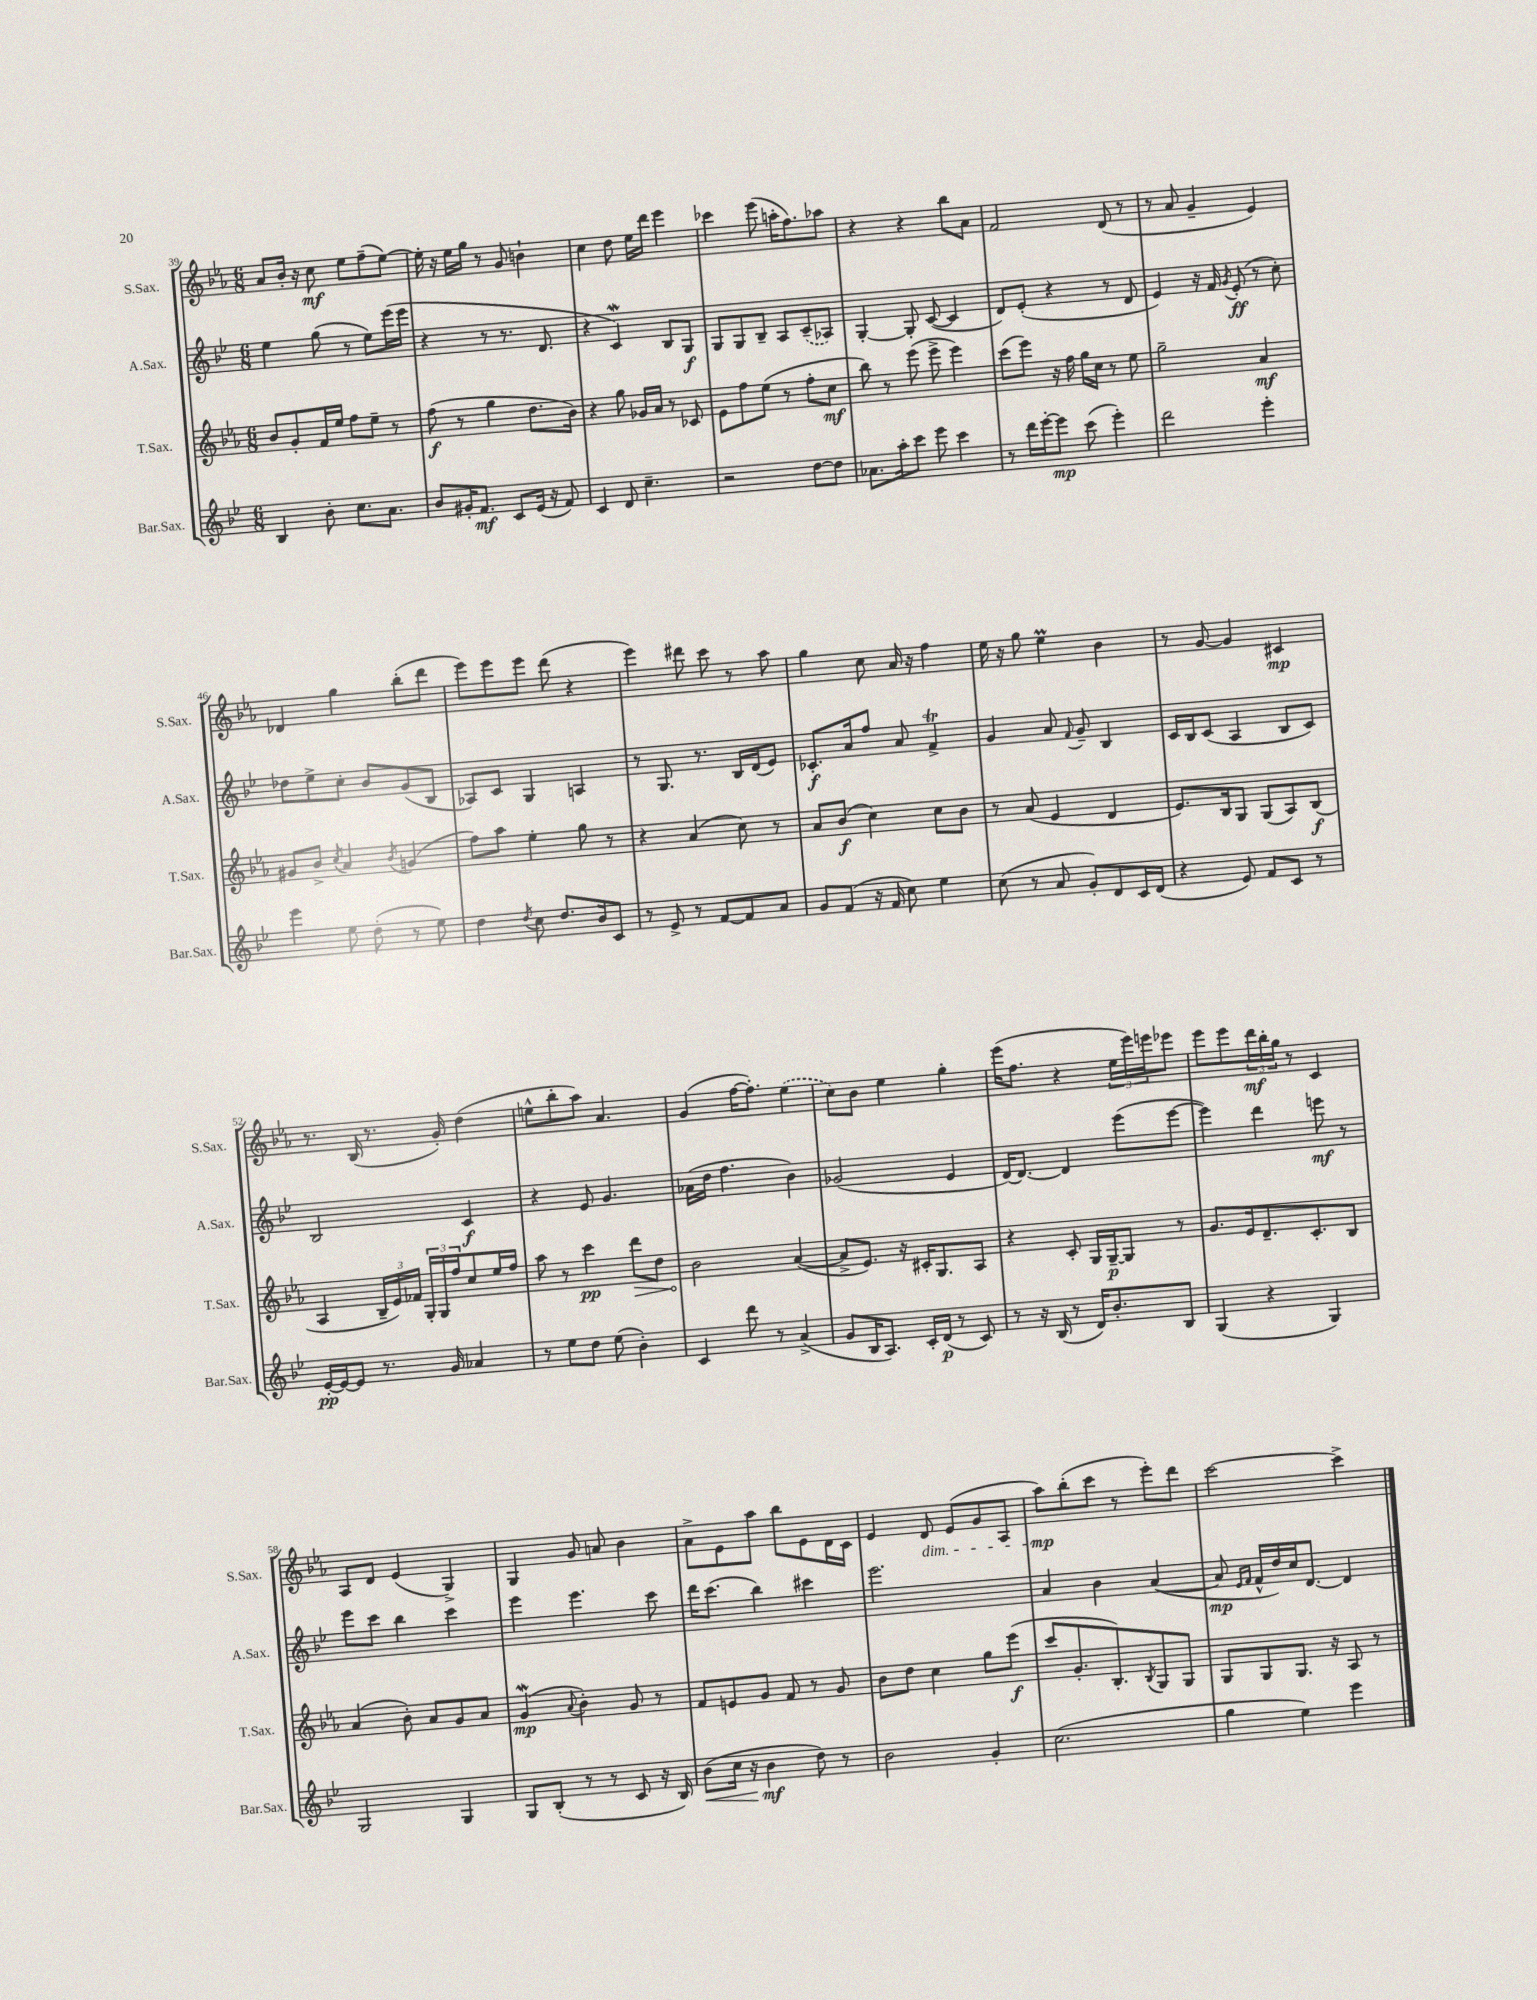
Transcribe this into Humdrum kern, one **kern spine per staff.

**kern	**dynam	**kern	**dynam	**kern	**dynam	**kern	**dynam
*part4	*part4	*part3	*part3	*part2	*part2	*part1	*part1
*staff4	*staff4	*staff3	*staff3	*staff2	*staff2	*staff1	*staff1
*I"Bar.Sax.	*	*I"T.Sax.	*	*I"A.Sax.	*	*I"S.Sax.	*
*I'Bar.Sax.	*	*I'T.Sax.	*	*I'A.Sax.	*	*I'S.Sax.	*
*clefG2	*	*clefG2	*	*clefG2	*	*clefG2	*
*k[b-e-]	*	*k[b-e-a-]	*	*k[b-e-]	*	*k[b-e-a-]	*
*M6/8	*	*M6/8	*	*M6/8	*	*M6/8	*
=39	=39	=39	=39	=39	=39	=39	=39
4B-/	.	8b-/L	.	4ee-\	.	8a-/L	.
.	.	8g'/	.	.	.	16b-'/Jk	.
.	.	.	.	.	.	16r	.
8b-'\	.	16f/L	.	(8gg\	.	8cc\	mf
.	.	16ee-/JJ	.	.	.	.	.
8.cc\L	.	8ff\L	.	8r	.	8ee-\L	.
.	.	8ee-~\J	.	8ee-\L)	.	(8ff~\	.
8.a\J	.	.	.	.	.	.	.
.	.	8r	.	(16eee-\L	.	[8ee-\J)	.
.	.	.	.	16eee-\JJ	.	.	.
=40	=40	=40	=40	=40	=40	=40	=40
8b-/L	.	(8ff\	f	4r	.	16ee-'\]	.
.	.	.	.	.	.	16r	.
16g#X'/K	.	8r	.	.	.	16ee-\LL	.
8.f/J	mf	.	.	.	.	16gg\JJ	.
.	.	4gg\	.	8r	.	8r	.
8c/L	.	.	.	8.r	.	8g/	.
(16e-/Jk	.	8.dd\L	.	.	.	4bn`\	.
16r	.	.	.	8.d/	.	.	.
8f/)	.	.	.	.	.	.	.
.	.	16b-\Jk)	.	.	.	.	.
=41	=41	=41	=41	=41	=41	=41	=41
4c/	.	4r	.	4r	.	4cc\	.
8d/	.	8gg\	.	4cW/)	.	8dd\	.
4.cc~\	.	16g-X/LL	.	.	.	16ee-\LL	.
.	.	16a-/JJ	.	.	.	16ddd\JJ	.
.	.	8r	.	8B-/L	.	4eee-\	.
.	.	8c-X/	.	8G/J	f	.	.
=42	=42	=42	=42	=42	=42	=42	=42
2r	.	8e-\L	.	8G/L	.	4ccc-X\	.
.	.	8ff\	.	8G/	.	.	.
.	.	(8ee-\J	.	8B-~/J	.	(8eee-\	.
.	.	8r	.	8A/L	.	16aan'\KL	.
.	.	.	.	.	.	8.ff\)	.
[8dd\L	.	8ff'\L	.	(8c~/	.	.	.
8dd\J]	.	8cc\J	mf	8A-X/J)	.	8aa-X\J	.
=43	=43	=43	=43	=43	=43	=43	=43
8.a-X\L	.	8bb-\)	.	[4G'/	.	4r	.
.	.	8r	.	.	.	.	.
16aa'\k	.	.	.	.	.	.	.
8ccc\J	.	(8eee-\	.	8G'/]	.	4r	.
8eee-\	.	8eee-^\	.	([8c/	.	.	.
4ccc\	.	4eee-\)	.	4c/]	.	8bb-\L	.
.	.	.	.	.	.	8a-\J	.
=44	=44	=44	=44	=44	=44	=44	=44
8r	.	(8ccc\L	.	8d/L)	.	2f/	.
16ddd\LL	.	8eee-\J)	.	(8e-'/J	.	.	.
[16eee-'\J	.	.	.	.	.	.	.
8eee-\J]	mp	16r	.	4r	.	.	.
.	.	16ff\	.	.	.	.	.
(8ccc\	.	16gg\LL	.	.	.	.	.
.	.	16cc\JJ	.	.	.	.	.
4eee-'\)	.	8r	.	8r	.	(8d/	.
.	.	8ee-\	.	8d/	.	8r	.
=45	=45	=45	=45	=45	=45	=45	=45
2ddd\	.	2gg~\	.	4e-/)	.	8r	.
.	.	.	.	.	.	8a-/	.
.	.	.	.	16r	.	4g~/	.
.	.	.	.	16f/	.	.	.
.	.	.	.	8qg/	.	.	.
.	.	.	.	(8e-'/	ff	.	.
4eee-'\	.	4a-/	mf	8r	.	4e-/)	.
.	.	.	.	8cc'\)	.	.	.
!!LO:LB:g=z
=46	=46	=46	=46	=46	=46	=46	=46
4eee-\	.	8g#X/L	.	8dd-X\L	.	4d-X/	.
.	.	8b-^/J	.	8ee-^\	.	.	.
.	.	8qcc/	.	.	.	.	.
8ee-\	.	4a-/	.	8cc'\J	.	4gg\	.
(8dd'\	.	.	.	8b-/L	.	.	.
.	.	8qb-/	.	.	.	.	.
8r	.	(4gn/	.	(8g/	.	(8bb-'\L	.
8ee-\)	.	.	.	8B-/J	.	8ddd\J	.
=47	=47	=47	=47	=47	=47	=47	=47
4dd\	.	8ff\L)	.	8A-X/L)	.	8eee-\L)	.
.	.	8aa-\J	.	8c/J	.	8eee-\	.
8qdd/	.	.	.	.	.	.	.
8cc\	.	4ee-'\	.	4G/	.	8eee-\J	.
8.dd/L	.	.	.	.	.	(8ddd\	.
.	.	8gg\	.	4An/	.	4r	.
16b-/k	.	.	.	.	.	.	.
8c/J	.	8r	.	.	.	.	.
=48	=48	=48	=48	=48	=48	=48	=48
8r	.	4r	.	8r	.	4eee-\)	.
8e-^/	.	.	.	8.G/	.	.	.
8r	.	(4a-/	.	.	.	8ddd#X\	.
.	.	.	.	8.r	.	.	.
[8f/L	.	.	.	.	.	8ccc\	.
8f/]	.	8cc\)	.	16B-/LL	.	8r	.
.	.	.	.	(16d/J	.	.	.
8a/J	.	8r	.	8e-/J)	.	8aa-\	.
=49	=49	=49	=49	=49	=49	=49	=49
8g/L	.	8a-/L	.	8.c-X'/L	f	4gg\	.
(8f/J	.	(8b-/J	f	.	.	.	.
.	.	.	.	16a/k	.	.	.
16r	.	4cc\)	.	8ff/J	.	8cc\	.
16f/	.	.	.	.	.	.	.
8cc\)	.	.	.	8a/	.	16a-/	.
.	.	.	.	.	.	16r	.
4ee-\	.	8cc\L	.	4fT^/	.	4ff\	.
.	.	8b-\J	.	.	.	.	.
=50	=50	=50	=50	=50	=50	=50	=50
(8cc\	.	8r	.	4g/	.	16ee-\	.
.	.	.	.	.	.	16r	.
8r	.	(8a-/	.	.	.	8gg\	.
8a/	.	4e-/	.	8a/	.	4ee-M\	.
.	.	.	.	8qqf/	.	.	.
8g'/L)	.	.	.	8g~/	.	.	.
8d/	.	4d/	.	4B-/	.	4b-\	.
16c/L	.	.	.	.	.	.	.
(16d/JJ	.	.	.	.	.	.	.
=51	=51	=51	=51	=51	=51	=51	=51
4r	.	8.e-/L)	.	16c/LL	.	8r	.
.	.	.	.	16B-/J	.	.	.
.	.	.	.	(8c/J	.	[8g/	.
.	.	16B-/k	.	.	.	.	.
8e-/)	.	8G/J	.	4A/	.	4g/]	.
8f/L	.	(8G/L	.	.	.	.	.
8c/J	.	8A-/)	.	8B-/L	.	4c#X/	mp
8r	.	(8B-/J	f	8c/J)	.	.	.
!!LO:LB:g=z
=52	=52	=52	=52	=52	=52	=52	=52
[16e-'/LL	pp	4A-/	.	2B-/	.	8.r	.
16e-/J_	.	.	.	.	.	.	.
8e-/J]	.	.	.	.	.	.	.
.	.	.	.	.	.	(16B-/	.
8.r	.	24B-~/LL	.	.	.	8.r	.
.	.	24e-/)	.	.	.	.	.
.	.	24f-X/JJ	.	.	.	.	.
.	.	24G'/LL	.	.	.	.	.
.	.	24G/	.	.	.	.	.
16g/	.	.	.	.	.	16g'/)	.
.	.	24ff/J	.	.	.	.	.
4a-X/	.	8cc/	.	4c/	f	(4dd\	.
.	.	16ee-/L	.	.	.	.	.
.	.	16ff/JJ	.	.	.	.	.
=53	=53	=53	=53	=53	=53	=53	=53
8r	.	8aa-\	.	4r	.	8een^^\L	.
8ee-\L	.	8r	.	.	.	8bb-'\	.
8dd\J	.	4ccc\	pp	8e-/	.	8aa-\J)	.
(8ee-\	.	.	.	4.g/	.	4.a-/	.
!	!	!	!LO:HP:b	!	!	!	!
4b-'\)	.	8ddd\L	>	.	.	.	.
.	.	8dd\J	.	.	.	.	.
=54	=54	=54	=54	=54	=54	=54	=54
4c/	.	2b-\	.	(16a-X\LL	.	(4g/	.
.	.	.	.	16dd\JJ	.	.	.
.	.	.	.	4.ff\	.	.	.
8ddd\	.	.	.	.	.	[16ff\KL	.
.	.	.	.	.	.	8.ff'\J])	.
8r	.	.	.	.	.	.	.
(4a^/	.	([4a-/	]	4b-\)	.	(4ee-\	.
=55	=55	=55	=55	=55	=55	=55	=55
8g/L	.	8a-^/L]	.	(2g-X/	.	8cc\L)	.
16B-/K	.	8.e-/J)	.	.	.	8b-\J	.
8.A/J)	.	.	.	.	.	.	.
.	.	.	.	.	.	4ee-\	.
.	.	16r	.	.	.	.	.
16c'/LL	.	16c#X'/KL	.	.	.	.	.
(16d/JJ	p	8.G/	.	.	.	.	.
8r	.	.	.	4e-/	.	4gg'\	.
8c/)	.	8A-/J	.	.	.	.	.
=56	=56	=56	=56	=56	=56	=56	=56
8r	.	4r	.	[16d/KL)	.	(16eee-\KL	.
.	.	.	.	8.d/J_	.	8.ff\J	.
16r	.	.	.	.	.	.	.
(16B-/	.	.	.	.	.	.	.
8r	.	8c'/	.	4d/]	.	4r	.
16d/KL)	.	16G/LL	.	.	.	.	.
8.b-'/	.	[16G~/J	p	.	.	.	.
.	.	8G/J]	.	(8eee-\L	.	24ee-\LL	.
.	.	.	.	.	.	24eee-\)	.
.	.	.	.	.	.	24eeen\J	.
8B-/J	.	8r	.	[8eee-\J	.	8eee-X\J	.
=57	=57	=57	=57	=57	=57	=57	=57
(4G/	.	8.g/L	.	4eee-\])	.	8eee-\L	.
.	.	.	.	.	.	8eee-\	.
.	.	16e-/k	.	.	.	.	.
4r	.	8.d~/	.	4ddd\	.	24ddd\L	mf
.	.	.	.	.	.	24bb-'\	.
.	.	.	.	.	.	24gg\JJ	.
.	.	.	.	.	.	8r	.
.	.	8.c'/	.	.	.	.	.
4G/)	.	.	.	8eeen\	mf	4c/	.
.	.	8B-/J	.	8r	.	.	.
!!LO:LB:g=z
=58	=58	=58	=58	=58	=58	=58	=58
2G/	.	(4a-/	.	8eee-\L	.	8A-/L	.
.	.	.	.	8ccc\J	.	8d/J	.
.	.	8b-'\)	.	4bb-\	.	(4e-/	.
.	.	8a-/L	.	.	.	.	.
4G/	.	8g/	.	4ccc\	.	4G^/)	.
.	.	8a-/J	.	.	.	.	.
=59	=59	=59	=59	=59	=59	=59	=59
8G/L	.	(4gW/	mp	4eee-\	.	4G/	.
(8B-'/J	.	.	.	.	.	.	.
.	.	8qqa-/	.	.	.	.	.
8r	.	4b-'\)	.	4.eee-\	.	8g/	.
8r	.	.	.	.	.	8an/	.
8c/	.	8g/	.	.	.	4b-\	.
16r	.	8r	.	8ccc\	.	.	.
16B-/)	.	.	.	.	.	.	.
=60	=60	=60	=60	=60	=60	=60	=60
!	!LO:HP:b	!	!	!	!	!	!
(8b-\L	<	8f/L	.	16ddd\KL	.	8a-^\L	.
.	.	.	.	(8.ccc\J	.	.	.
16cc\Jk	.	8en/	.	.	.	8e-\	.
16r	.	.	.	.	.	.	.
4b-\	mf	8g/J	.	4bb-\)	.	8aa-\J	.
.	.	8f/	.	.	.	8bb-\L	.
8dd\)	[	8r	.	4ccc#X\	.	8e-\	.
8r	.	8g/	.	.	.	16d\L	.
.	.	.	.	.	.	16c\JJ	.
=61	=61	=61	=61	=61	=61	=61	=61
2b-\	.	8b-\L	.	2.eee-\	.	4e-/	.
.	.	8dd\J	.	.	.	.	.
!	!	!	!	!	!	!LO:TX:b:i:t=dim.	!
.	.	4cc\	.	.	.	8d/	.
.	.	.	.	.	.	(8e-/L	.
4g'/	.	8gg\L	.	.	.	8g/	.
.	.	(8eee-\J	f	.	.	8A-/J	.
=62	=62	=62	=62	=62	=62	=62	=62
(2.cc\	.	8ccc/L	.	4a/	.	8aa-\L)	mp
.	.	8.g'/	.	.	.	(8bb-'\	.
.	.	.	.	4b-\	.	8ccc\J	.
.	.	8.B-'/)	.	.	.	.	.
.	.	.	.	.	.	8r	.
.	.	8qB-/	.	.	.	.	.
.	.	8G/	.	([4a/	.	8eee-'\L)	.
.	.	8G/J	.	.	.	8ddd\J	.
=63	=63	=63	=63	=63	=63	=63	=63
4gg\	.	8G/L	.	8a/]	mp	[2ccc\	.
.	.	.	.	16qqe-/LL	.	.	.
.	.	.	.	16qqf/JJ	.	.	.
.	.	8G/	.	16f^^/LL	.	.	.
.	.	.	.	16dd/)	.	.	.
4ee-\)	.	8.G/J	.	16cc/J	.	.	.
.	.	.	.	[8.d/J	.	.	.
.	.	16r	.	.	.	.	.
4eee-\	.	8A-/	.	4d/]	.	4ccc^\]	.
.	.	8r	.	.	.	.	.
==	==	==	==	==	==	==	==
*-	*-	*-	*-	*-	*-	*-	*-
